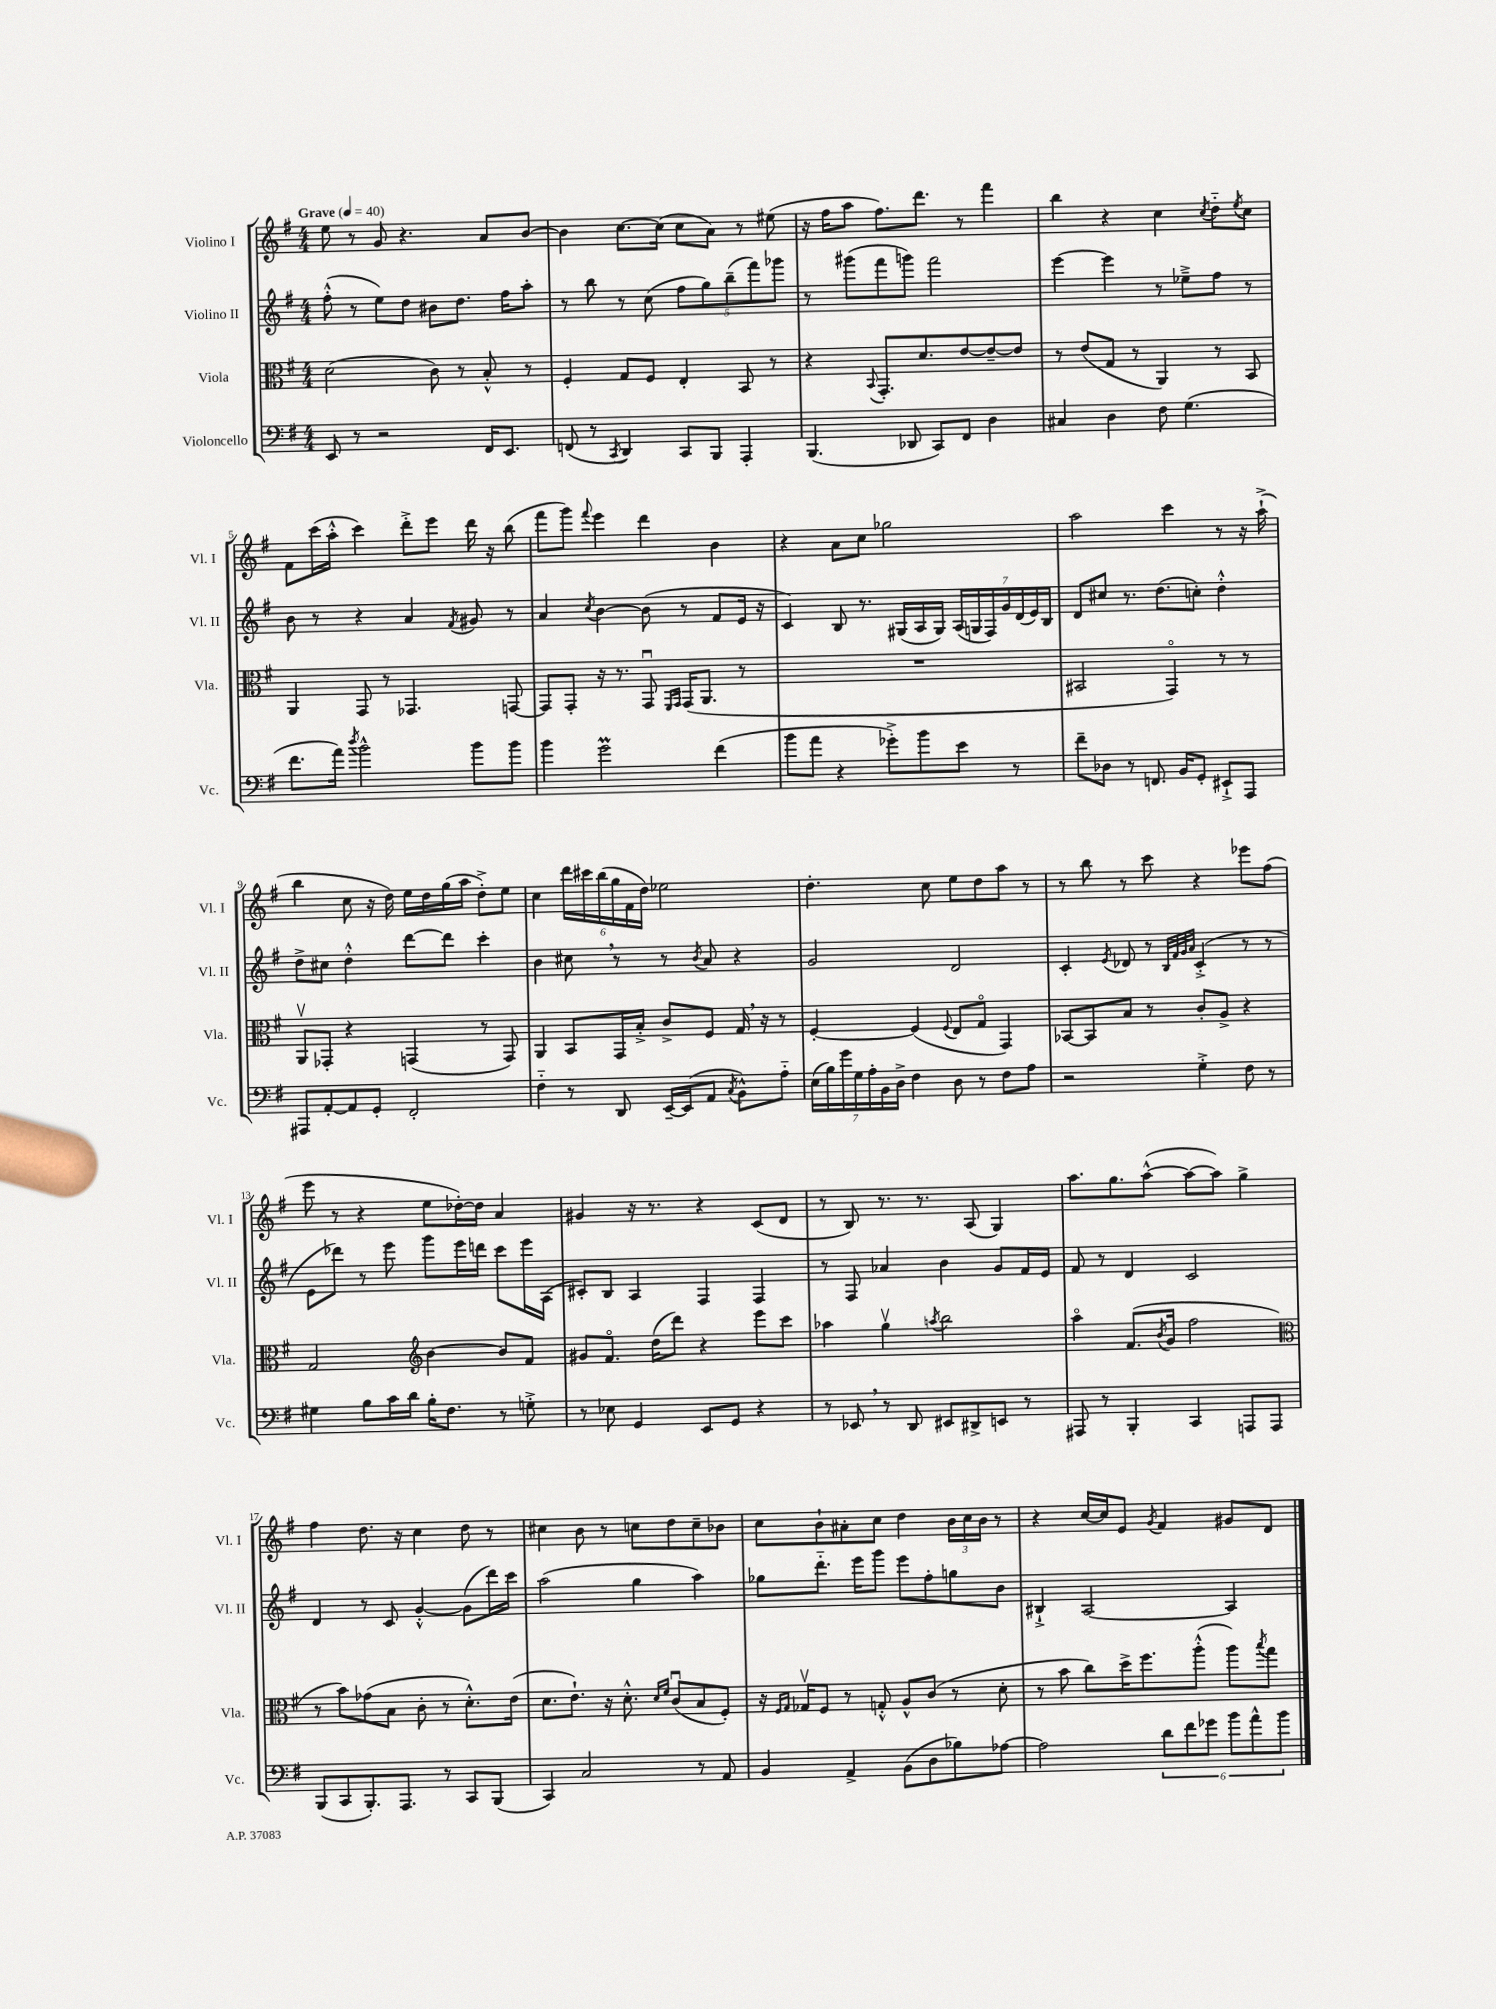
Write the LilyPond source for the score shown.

<<
\new StaffGroup <<
\new Staff = "s0" \with { instrumentName = "Violino I" shortInstrumentName = "Vl. I" } {
    \clef treble \key g \major \numericTimeSignature \time 4/4 \tempo "Grave" 4 = 40
    e''8 r8 g'8 r4. a'8 b'8~ |
    b'4 c''8.~ c''16( c''8 a'8) r8 eis''8( |
    r16 fis''16 a''8 fis''8.) d'''8. r8 fis'''4 |
    b''4 r4 c''4 \acciaccatura { c''8 } d''8-_ \acciaccatura { e''8 } c''8 |
    fis'8 c'''16( a''16-.-^ c'''4) d'''8-.-> e'''8 d'''16 r16 b''8( |
    fis'''8 g'''8) \appoggiatura { fis'''8 } e'''4 d'''4 b'4 |
    r4 a'8 c''8 ges''2 |
    a''2 c'''4 r8 r16 a''16-!->( |
    b''4 c''8 r16 d''16) e''16 d''16 g''16( a''16 d''8-.->) e''8 |
    c''4 \tuplet 6/4 { d'''16 cis'''16 b''16( g''16 fis'16 d''16) } ees''2 |
    d''4.-. c''8 e''8 d''8 a''8 r8 |
    r8 b''8 r8 c'''8 r4 ees'''8 fis''8( |
    e'''8 r8 r4 e''8 des''16~-.) des''16 a'4 |
    gis'4 r16 r8. r4 c'8( d'8 |
    r8 b8) r8. r8. a8( g4) |
    a''8. g''8. a''8~-^( a''8~ a''8) g''4-> |
    fis''4 d''8. r16 c''4 d''8 r8 |
    cis''4 b'8 r8 c''8 d''8 c''8-- bes'8 |
    c''8 b'8-! ais'8-. c''8 d''4 \tuplet 3/2 { b'16 c''16 b'16 } r8 |
    r4 c''16~ c''16 e'8 \acciaccatura { g'8 } fis'4 gis'8 d'8 \bar "|." |
}
\new Staff = "s1" \with { instrumentName = "Violino II" shortInstrumentName = "Vl. II" } {
    \clef treble \key g \major \numericTimeSignature \time 4/4
    fis''8-.-^( r8 e''8) d''8 bis'8 d''8. fis''16 a''8-. |
    r8 b''8 r8 c''8( \tuplet 5/4 { fis''8 g''8) b''8--( fis'''8) ges'''8 } |
    r8 gis'''8( fis'''8 g'''8) fis'''2 |
    e'''4~ e'''4 r8 ees''8---> fis''8 r8 |
    b'8 r8 r4 a'4 \acciaccatura { fis'8 } gis'8 r8 |
    a'4 \acciaccatura { c''8 } b'4~ b'8( r8 fis'8 e'16 r16 |
    c'4) b8 r8. gis16( a16 gis16) \tuplet 7/4 { a16( g16 fis16) g'16 d'16( e'16) b16 } |
    d'8 cis''8 r8. d''8.( c''8-.) d''4-.-^ |
    d''8-> cis''8 d''4-.-^ d'''8~ d'''8 c'''4-. |
    b'4 cis''8 \breathe r8 r8 \acciaccatura { b'8 } a'8 r4 |
    g'2 d'2 |
    c'4-. \acciaccatura { e'8 } des'8 r8 \grace { b32 fis'32 g'32 a'32 } c'4-.->( r8 r8 |
    e'8 des'''8) r8 e'''8 g'''8 e'''16 d'''16 c'''8 e'''16 a16( |
    cis'8-.) b8 a4 fis4 fis4 |
    r8 fis8 aes'4 b'4 g'8 fis'16 e'16 |
    fis'8 r8 d'4 c'2 |
    d'4 r8 c'8 g'4~-.-^ g'8( d'''16) c'''16 |
    a''2( g''4 a''4) |
    ges''8 d'''8.-_ e'''16 g'''8 e'''8 fis''8-. g''8 b'8 |
    bis4-!-> a2~ a4 \bar "|." |
}
\new Staff = "s2" \with { instrumentName = "Viola" shortInstrumentName = "Vla." } {
    \clef alto \key g \major \numericTimeSignature \time 4/4
    d'2( c'8) r8 b8-.-^ r8 |
    fis4-. g8 fis8 e4-. b,8 r8 |
    r4 \appoggiatura { b,8 } g,8.-. d'8. e'8~ e'8~-- e'8 |
    r8 e'8( g8 r8 a,4) r8 b,8 |
    a,4 g,8 r8 ges,4. g,8~ |
    g,8 g,8-. r16 r8. g,8\downbow \grace { fis,16 g,16 } g,16( a,8. r8 |
    R1 |
    bis,2 g,4\flageolet) r8 r8 |
    a,8\upbow ges,8-. r4 g,4( r8 g,8) |
    a,4 b,8 g,16 b16-.-> c'8-> fis8 g16 \breathe r16 r8 |
    fis4~-. fis4( \appoggiatura { fis8 } e8 g8\flageolet g,4) |
    bes,8~ bes,8 b8 r8 c'8-. a8-> r4 |
    g2 \clef treble b'4~ b'8 fis'8 |
    gis'8 fis'8.\flageolet d''16( d'''8) r4 e'''8 c'''8 |
    aes''4 g''4\upbow \acciaccatura { a''8 } b''2 |
    a''4\flageolet fis'8.( \acciaccatura { b'8 } g'16 fis''2 |
    \clef alto r8 b'8) ges'8( b8 c'8-. r8 d'8.-.-^) e'16( |
    d'8. e'8.-!) r16 d'8.-.-^ \grace { d'16 fis'16 } c'8\downbow( b8 fis8-.) |
    r16 \grace { fis16 g16 } ges16\upbow fis8 r8 g8-.-^ a8-^ c'8( r8 d'8-. |
    r8 b'8 c''8) d''16-> fis''8. a''8-.-^( a''8) \acciaccatura { b''8 } g''8 \bar "|." |
}
\new Staff = "s3" \with { instrumentName = "Violoncello" shortInstrumentName = "Vc." } {
    \clef bass \key g \major \numericTimeSignature \time 4/4
    e,8 r8 r2 fis,16 e,8. |
    f,8( r8 \acciaccatura { c,8 } d,4) c,8 b,,8 a,,4-. |
    b,,4.( des,8 c,8) fis,8 d4 |
    cis4 d4 fis8 g4.( |
    fis'8. a'16) \acciaccatura { d''8 } b'2-^ b'8 b'8 |
    b'4 g'2\prall fis'4( |
    b'8 a'8 r4 ges'8-.->) b'8 e'8 r8 |
    fis'8-- des8 r8 f,8. b,16 g,8-. eis,8-!-> a,,8 |
    ais,,8 a,8~-. a,8 g,8-. fis,2-. |
    fis4-_ r8 d,8 e,16~-- e,16( a,8 \acciaccatura { c8 } b,8-^) a8-_ |
    \tuplet 7/4 { e16( b16) g'16 g16 a16-. b,16 d16-> } fis4 d8 r8 fis8 a8 |
    r2 g4-.-> fis8 r8 |
    gis4 b8 c'16 d'16 b16-. fis8. r8 g8-.-> |
    r8 ees8 g,4 e,8 g,8 r4 |
    r8 ees,8 \breathe r8 d,8 eis,8 dis,8-> e,8 r8 |
    ais,,8 r8 b,,4-. c,4 a,,8 a,,8 |
    b,,8( c,8 b,,8.-.) a,,8. r8 c,8 b,,8( |
    c,4) c2 r8 a,8 |
    b,4 a,4-> b,8( d8 bes8) aes8~ |
    aes2 \tuplet 6/4 { d'8 fis'8 ges'8 b'8 a'8-^ b'8 } \bar "|." |
}
>>
>>
